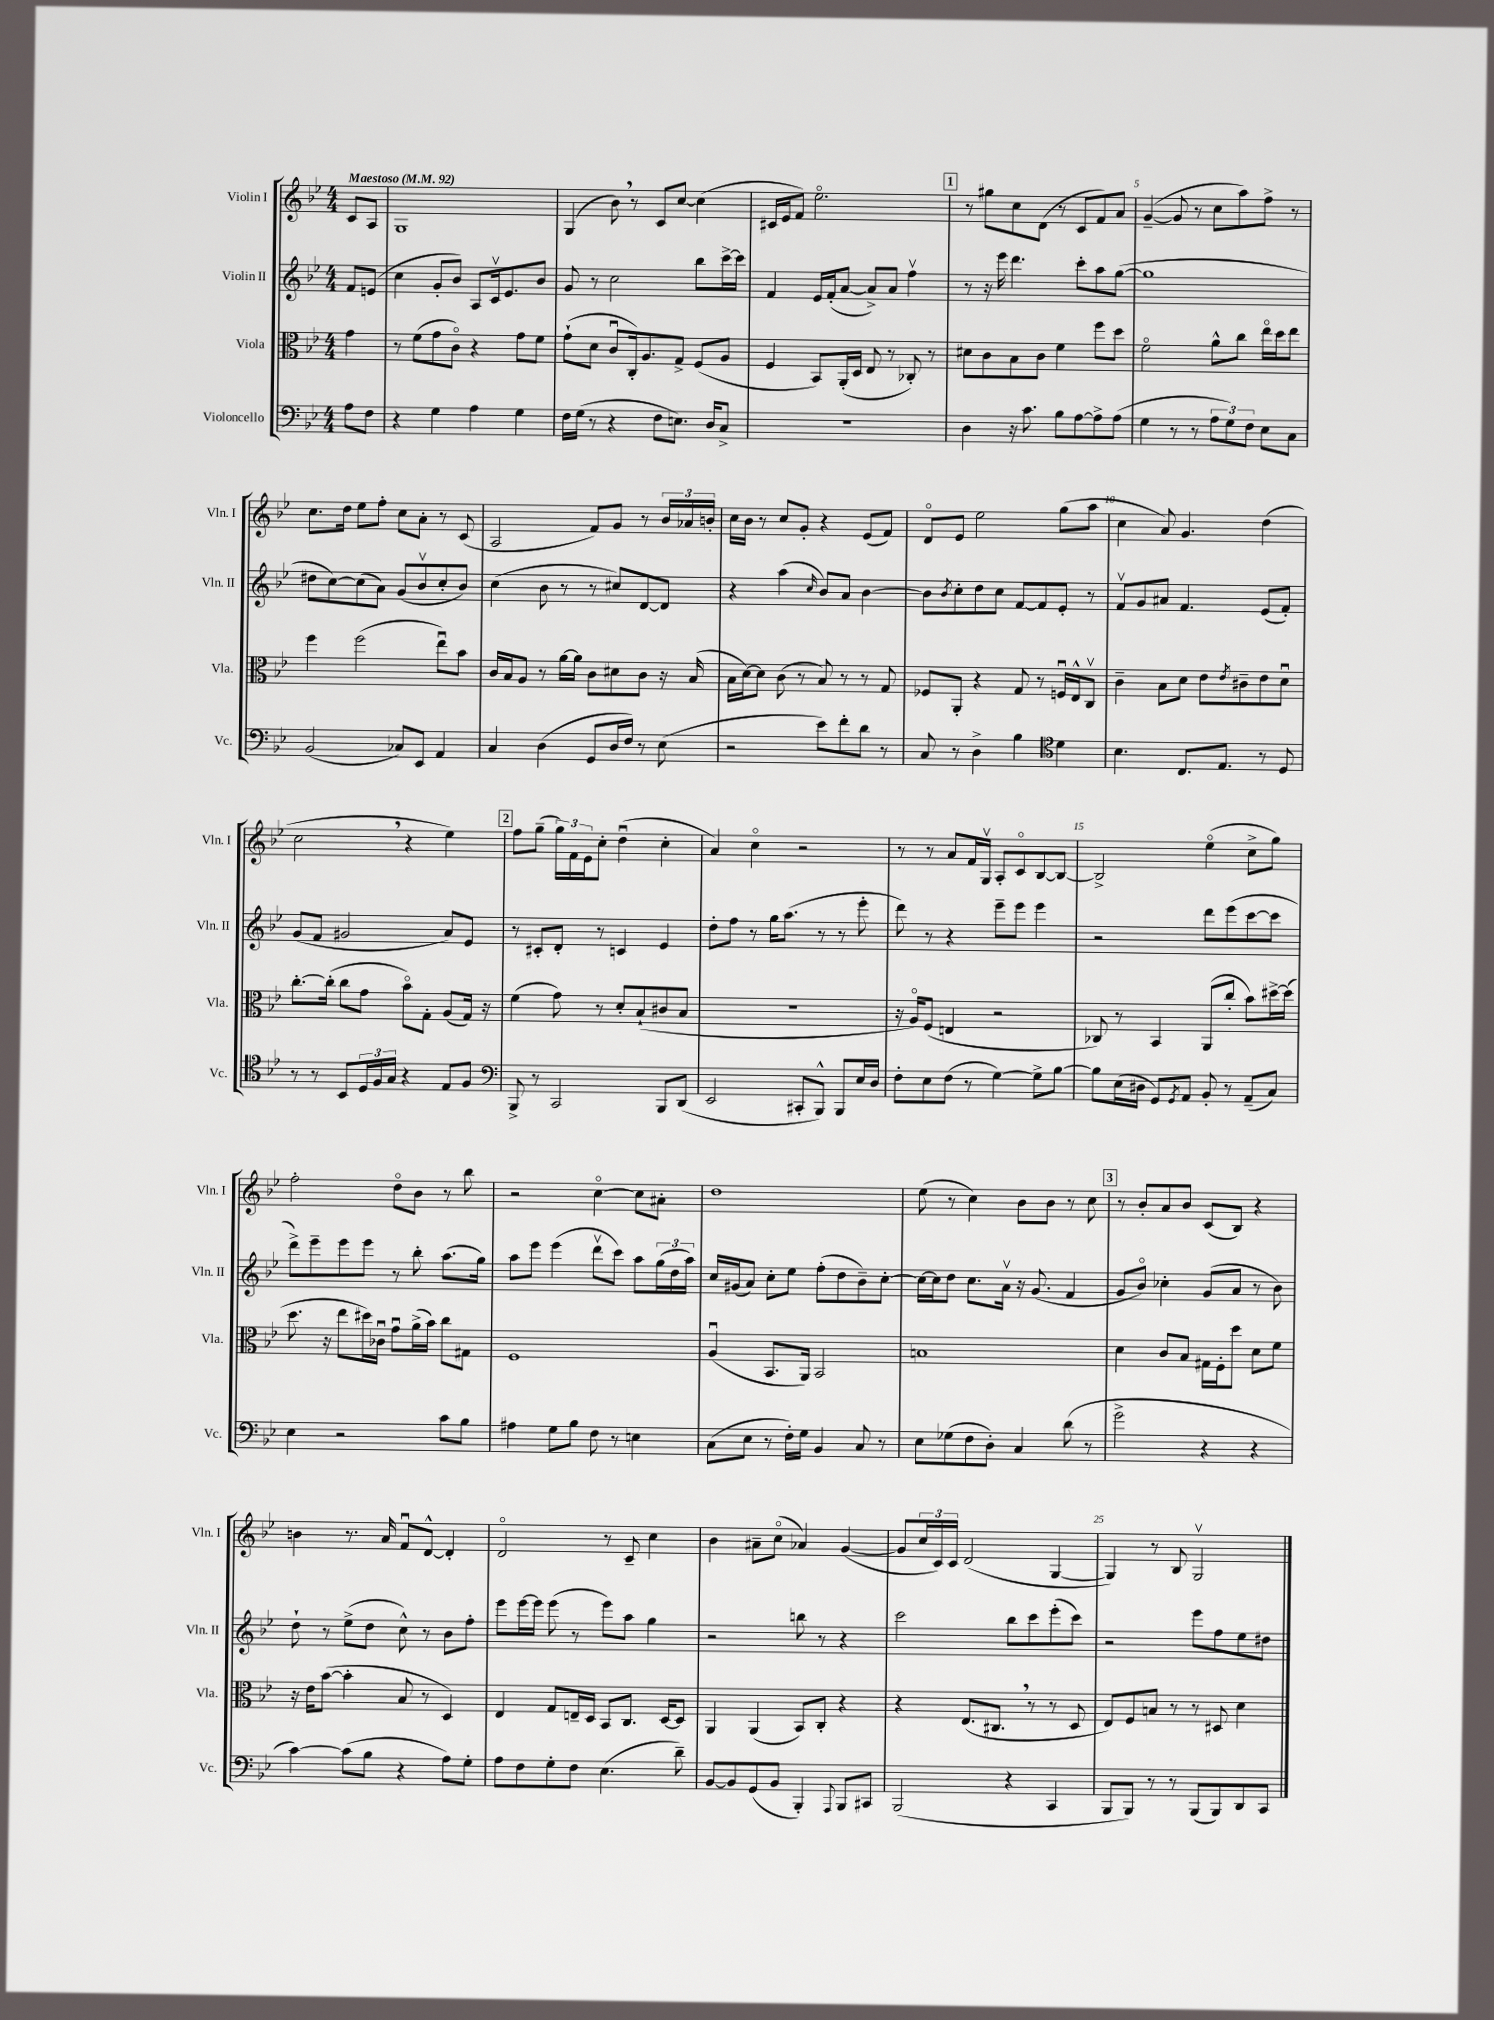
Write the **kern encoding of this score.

**kern	**kern	**kern	**kern
*part4	*part3	*part2	*part1
*staff4	*staff3	*staff2	*staff1
*I"Violoncello	*I"Viola	*I"Violin II	*I"Violin I
*I'Vc.	*I'Vla.	*I'Vln. II	*I'Vln. I
*clefF4	*clefC3	*clefG2	*clefG2
*k[b-e-]	*k[b-e-]	*k[b-e-]	*k[b-e-]
*M4/4	*M4/4	*M4/4	*M4/4
*MM92	*MM92	*MM92	*MM92
=	=	=	=
!	!	!	!LO:TX:a:B:t=Maestoso
8A\L	4g\	8f/L	8c/L
8F\J	.	(8en/J	8A/J
=1	=1	=1	=1
4r	8r	4cc\	1G
.	(8f\L	.	.
4G\	8g\	8g'/L	.
.	8c\J)	8b-/J)	.
4A\	4r	8A/L	.
.	.	16cv/k	.
.	.	8.e-/	.
4G\	8g\L	.	.
.	8f\J	8b-/J	.
=2	=2	=2	=2
16F\LL	(8g`\L	8g/	(4G/
(16G\JJ	.	.	.
8r	8d\J	8r	.
4r	8cu/L	2cc\	8b-,\)
.	16C'/k)	.	8r
.	8.A/	.	.
8F\L	.	.	8c/L
8.En\J)	8G^/J	.	[8cc/J
.	(8F/L	8bb-\L	(4cc\]
16D/KL	.	.	.
8C^/J	8A/J	[16ccc^\L	.
.	.	16ccc\JJ]	.
=3	=3	=3	=3
1r	4F/	4f/	16c#X/LL
.	.	.	16e-/J
.	.	.	8f/J)
.	8BB-/L)	16e-/LL	2.ee-\
.	.	(16f'/J	.
.	(16AA'/L	[8a/J	.
.	16D/JJ	.	.
.	8E-/	8a^/L])	.
.	8r	8a/J	.
.	8C-X'/)	4ffv\	.
.	8r	.	.
!!LO:REH:place=s1:t=1
=4	=4	=4	=4
4D\	8d#X\L	8r	8r
.	8c\	16r	8gg#X\L
.	.	16eee-\	.
16r	8B-\	4.ddd\	8cc\
8.c\	.	.	.
.	8c\J	.	(8d\J
8B-\L	4f\	.	8r
[8A\	.	8ccc'\L	8c/L
8A^\]	8ff\L	8aa\	8f/)
(8A\J	8dd\J	([8gg\J	8a/J
=5	=5	=5	=5
4G\	2f\	1gg]	([4g~/
8r	.	.	8g/]
8r	.	.	8r
12A\L	8a^^\L	.	8cc\L
12G\)	.	.	.
.	8cc\J	.	8aa\)
12F\J	.	.	.
8E-\L	16ee-\LL	.	8ff^\J
.	16dd\J	.	.
8C\J	8ee-\J	.	8r
!!LO:LB:g=z
=6	=6	=6	=6
(2BB-/	4ff\	8dd#X\L	8.cc\L
.	.	[8cc\)	.
.	.	.	16dd\Jk
.	(2ff\	(8cc\]	8ee-\L
.	.	8a\J)	8ff'\J
8C-X/L)	.	(8g/L	8cc\L
8EE-/J	.	8b-v/	8a'\J
4AA/	8ee-u\L)	8cc'/	8r
.	8b-\J	8b-/J)	(8c/
=7	=7	=7	=7
4C/	16c/LL	(4cc\	2A/
.	16B-/J	.	.
.	8A/J	.	.
(4D\	8r	8b-\	.
.	[16a\LL	8r	.
.	16a\JJ]	.	.
8GG/L	8c\L	8r	8f/L)
16D/L	8d#X\	8cc#X/L)	8g/J
16F/JJ)	.	.	.
8r	8c\J	[8d/	8r
(8E-\	16r	8d/J]	24b-/LL
.	.	.	24a-X/
.	(16B-/	.	.
.	.	.	24bn'/JJ
=8	=8	=8	=8
2r	16B-\LL	4r	16cc\LL
.	[16d\J)	.	16b-\JJ
.	8d\J]	.	8r
.	(8c\	(4aa\	8cc/L
.	8r	.	8g'/J
.	.	16qqcc/	.
8e-\L)	8B-/)	8b-/L)	4r
8f'\	8r	8a/J	.
8d\J	8r	[4b-\	(8e-/L
8r	8G/	.	8f/J)
=9	=9	=9	=9
8C/	8F-X/L	8b-\L]	8d/L
.	.	8qb-/	.
8r	8AA'/J	8cc'\	8e-/J
4D^\	4r	8dd\	2ee-\
.	.	8cc\J	.
4B-\	8G/	[8f/L	.
.	8r	8f/]	.
*clefC4	*	*	*
4d\	16Fnu/LL	8e-'/J	(8gg\L
.	16E-^^/J	.	.
.	8Cv/J	8r	8aa\J
=10	=10	=10	=10
4.B-\	4c~\	8fv/L	4cc\
.	.	8g/	.
.	8B-\L	8a#X/J	8a/)
8.C/L	8d\J	4.f/	4.g/
.	8e-\L	.	.
8.E-/J	.	.	.
.	8qe-/	.	.
.	8c#X~\	.	.
8r	8e-\	(8e-/L	(4dd\
8D/	8du\J	8f'/J)	.
!!LO:LB:g=z
=11	=11	=11	=11
8r	[8.cc'\L	(8g/L	2cc,\
8r	.	8f/J	.
.	(16cc'\Jk]	.	.
8BB-/L	8cc\L	2g#X/	.
24D/L	8g\J	.	.
24F/	.	.	.
24G/JJ	.	.	.
4r	8b-\L)	.	4r
.	8G'\J	.	.
8E-/L	(8A/L	8a/L)	4ee-\)
8F/J	16G/Jk)	8e-/J	.
.	16r	.	.
!!LO:REH:place=s1:t=2
=12	=12	=12	=12
*clefF4	*	*	*
8BBB-^/	(4f\	8r	8ff\L
8r	.	8c#X'/L	(8gg~\J
2CC/	8g\)	8d'/J	24gg\LL)
.	.	.	24f\
.	.	.	24e-\J
.	8r	8r	8cc'\J
.	8d'/L	4cn/	(4ddu\
.	(8B-`/	.	.
8BBB-/L	8c#X/	4e-/	4cc'\
(8DD/J	8B-/J	.	.
=13	=13	=13	=13
2EE-/	1r	8dd'\L	4a/)
.	.	8ff\J	.
.	.	8r	4cc\
.	.	16gg\KL	.
.	.	(8.aa\J	.
8CC#X'/L	.	.	2r
8BBB-^^/J)	.	8r	.
8BBB-/L	.	8r	.
16E-/L	.	8eee-'\	.
16D/JJ	.	.	.
=14	=14	=14	=14
8F'\L	16r	8ddd\)	8r
.	16A/KL)	.	.
8E-\	(8F/J	8r	8r
(8F\J	4En/	4r	8a/L
8r	.	.	16f/L
.	.	.	16Gv/JJ
[4G\)	2r	8eee-~\L	8A'/L
.	.	8eee-\J	8c/
8G^\L]	.	4eee-\	[8B-/
[8B-\J	.	.	8B-/J_
=15	=15	=15	=15
8B-\L]	8C-X/)	2r	2B-^/]
(16E-\L	8r	.	.
16D#X\JJ	.	.	.
8GG/L)	4BB-/	.	.
8qGG/	.	.	.
8AA/J	.	.	.
8BB-'/	(8AA/L	8ddd\L	(4ee-\
8r	8cc'/J	(8eee-\	.
(8AA~/L	8b-\L)	[8ccc\	8cc^\L
8C/J)	[16dd#X^\L	8ccc\J]	8gg\J)
.	(16dd#\JJ]	.	.
!!LO:LB:g=z
=16	=16	=16	=16
4E-\	8.dd\	8ddd^\L)	2ff'\
.	.	8eee-~\	.
.	16r	.	.
2r	8ee-\L	8eee-\	.
.	16dd#X\L)	8eee-\J	.
.	16c-Xu\JJ	.	.
.	8gu\L	8r	8dd\L
.	(16a^\L	8bb-'\	8b-\J
.	16b-\JJ)	.	.
8c\L	8cc\L	(8.aa\L	8r
8B-\J	8G#X\J	.	8bb-\
.	.	16gg\Jk)	.
=17	=17	=17	=17
4A#X\	1F	8aa\L	2r
.	.	8eee-\J	.
8G\L	.	(4eee-\	.
8B-\J	.	.	.
8F\	.	8dddv\L	[4cc\
8r	.	8ccc\J)	.
4En\	.	8aa\L	8cc\L]
.	.	(24gg\L	8a#X'\J
.	.	24dd\	.
.	.	24aa\JJ)	.
=18	=18	=18	=18
(8C\L	(4Au/	16cc/LL	1dd
.	.	(16g#X/J	.
8E-\J	.	8a/J)	.
8r	8.BB-/L	8cc'\L	.
16F'\LL)	.	8ee-\J	.
16G\JJ	16AA/Jk)	.	.
4BB-/	2BB-/	(8ff'\L	.
.	.	8dd\	.
8C/	.	8b-~\)	.
8r	.	[8cc'\J	.
=19	=19	=19	=19
8E-\L	1Bn	16cc\LL_	(8ee-\
.	.	16cc\J]	.
(8G-X\	.	8dd\J	8r
8F\	.	8.cc\L	4cc\)
8D'\J)	.	.	.
.	.	16av\Jk	.
4C/	.	16r	8b-\L
.	.	(8.g/	.
.	.	.	8b-\J
(8d\	.	4f/	8r
8r	.	.	8cc\
!!LO:REH:place=s1:t=3
=20	=20	=20	=20
2g^\	4d\	8g/L	8r
.	.	8b-/J)	8b-'/L
.	8c/L	4cc-X'\	8a/
.	8B-/J	.	8b-/J
4r	16G#X\LL	(8g/L	(8c/L
.	16F'\J	.	.
.	8dd\J	8a/J	8B-/J)
4r	8d\L	8r	4r
.	8f\J	8b-\)	.
!!LO:LB:g=z
=21	=21	=21	=21
[4c\)	16r	8dd`\	4bn\
.	16e-\KL	.	.
.	([8b-\J	8r	.
(8c\L]	4b-'\]	(8ee-^\L	8.r
8B-\J	.	8dd\J	.
.	.	.	16a/
4r	8B-/	8cc^^\)	8fu/L
.	8r	8r	[8d^^/J
8A\L)	4D/)	8b-\L	4d'/]
8G'\J	.	8ff'\J	.
=22	=22	=22	=22
8A\L	4E-/	8eee-\L	2d/
8F\	.	[16eee-\L	.
.	.	16eee-\JJ]	.
8G'\	8G/L	(8eee-\	.
8F\J	16En~/L	8r	.
.	16D/JJ	.	.
(4.E-\	8BB-/L	8eee-\L)	8r
.	8.C/J	8aa\J	8c~/
.	.	4gg\	4cc\
.	[16D/KL	.	.
8d~\)	8D/J]	.	.
=23	=23	=23	=23
[8BB-/L	4AA/	2r	4b-\
8BB-/]	.	.	.
(8GG/	(4AA/	.	8a#X~\L
8BB-/J	.	.	(8cc\J
4BBB-'/)	8BB-/L)	8bbn\	4a-X/)
.	8C'/J	8r	.
8qqAAA/	.	.	.
8BBB-/L	4r	4r	([4g/
8CC#X/J	.	.	.
=24	=24	=24	=24
(2BBB-/	4r	2ccc\	8g/L]
.	.	.	24cc/L
.	.	.	24c/)
.	.	.	24c/JJ
.	(8.E-/L	.	(2d/
.	8.C#X,/J	.	.
4r	.	8bb-\L	.
.	8r	8ccc\	.
4CC/	8r	(8eee-'\	[4G/
.	8D/	8ccc\J)	.
=25	=25	=25	=25
8BBB-/L	8E-/L)	2r	4G/])
8BBB-/J)	8F/	.	.
8r	8Bn/J	.	8r
8r	8r	.	8B-/
(8BBB-/L	8r	8eee-\L	2Gv/
8BBB-/)	8D#X/	8ff\	.
8DD/	4d\	8ee-\	.
8CC/J	.	8dd#X\J	.
==	==	==	==
*-	*-	*-	*-
